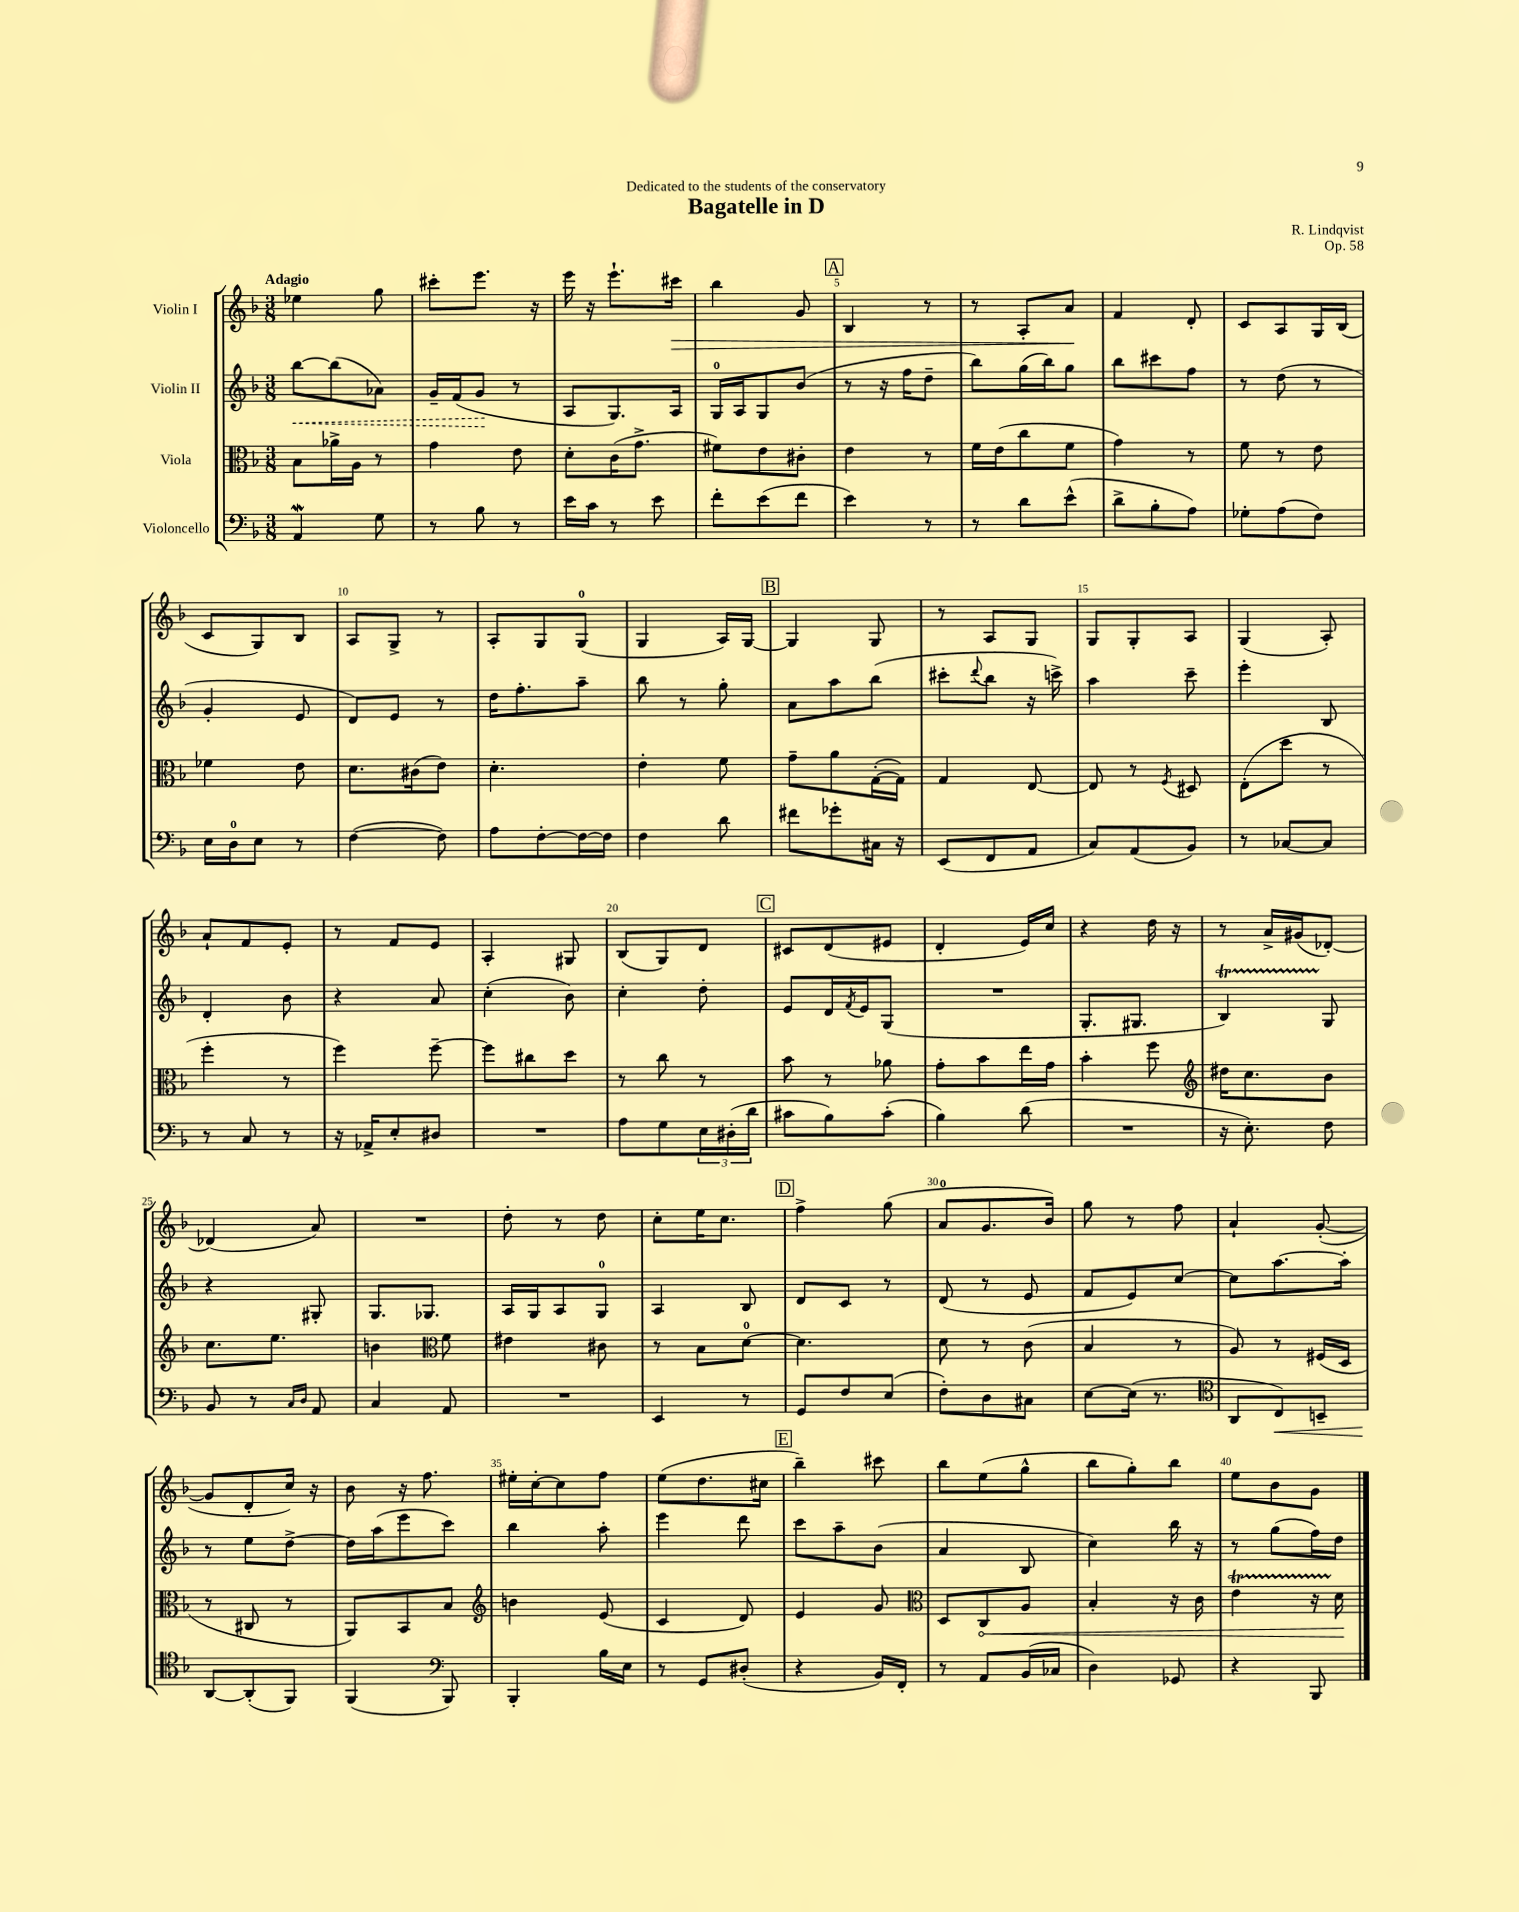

**kern	**kern	**kern	**kern
*staff4	*staff3	*staff2	*staff1
*clefF4	*clefC3	*clefG2	*clefG2
*k[b-]	*k[b-]	*k[b-]	*k[b-]
*M3/8	*M3/8	*M3/8	*M3/8
4AA	8B-	[8bb-	4ee-
.	16a-^	(8bb-]	.
.	16A	.	.
8G	8r	8a-)	8gg
=	=	=	=
8r	4g	16g~	8ccc#'
.	.	(16f	.
8B-	.	8g	8.eee
8r	8e	8r	.
.	.	.	16r
=	=	=	=
16e	8d'	8A	16eee
16c	.	.	16r
8r	(16c	8.G)	8.eee`
.	8.g^	.	.
8e	.	.	.
.	.	16A	16ccc#
=	=	=	=
8f'	8f#)	16G	4bb-
.	.	16A	.
(8e	8e	8G	.
8f	8c#'	(8b-	8g
=	=	=	=
4e)	4e	8r	4B-
.	.	16r	.
.	.	16ff	.
8r	8r	8dd~	8r
=	=	=	=
8r	16f	8bb-)	8r
.	(16e	.	.
8d	8cc	(16gg	8A'
.	.	16bb-)	.
(8e^^	8f	8gg	8a
=	=	=	=
8d^	4g)	8bb-	4f
8B-'	.	8ccc#	.
8A)	8r	8ff	8d'
=	=	=	=
8G-'	8f	8r	8c
(8A	8r	(8dd	8A
8F)	8e	8r	16G
.	.	.	(16B-
=	=	=	=
16E	4f-	4g'	8c
16D	.	.	.
8E	.	.	8G)
8r	8e	8e	8B-
=	=	=	=
([4F	8.d	8d)	8A
.	.	8e	8G^
.	(16c#	.	.
8F])	8e)	8r	8r
=	=	=	=
8A	4.d'	16dd	8A'
.	.	8.ff'	.
[8F'	.	.	8G
16F_	.	8aa~	(8G
16F]	.	.	.
=	=	=	=
4F	4e'	8bb-	4G
.	.	8r	.
8d	8f	8gg'	16A)
.	.	.	[16G
=	=	=	=
8f#	8g~	8a	4G]
8g-'	8a	8aa	.
16C#	([16G'	(8bb-	8G
16r	16G])	.	.
=	=	=	=
(8EE	4G	8ccc#'	8r
.	.	8qqddd	.
8FF	.	8bb-	8A
8AA	[8E	16r	8G
.	.	16ccc^)	.
=	=	=	=
8C)	8E]	4aa	8G
(8AA	8r	.	8G'
.	8qF	.	.
8BB-)	8D#	8ccc~	8A
=	=	=	=
8r	(8E'	4eee'	(4G
[8C-	8dd	.	.
8C-]	8r	8B-	8A')
=	=	=	=
8r	4ff'	4d'	8a`
8C	.	.	8f
8r	8r	8b-	8e'
=	=	=	=
16r	4ff)	4r	8r
16AA-^	.	.	.
8E'	.	.	8f
8D#	[8ff~	8a	8e
=	=	=	=
4.r	8ff]	(4cc'	4A'
.	8cc#	.	.
.	8dd	8b-)	8G#
=	=	=	=
8A	8r	4cc'	(8B-
8G	8cc	.	8G)
24E	8r	8dd'	8d
(24D#'	.	.	.
24d	.	.	.
=	=	=	=
8c#	8b-	8e	8c#
8B-)	8r	16d	(8d
.	.	8qf	.
.	.	16e	.
(8c#'	8a-	(8G	8e#
=	=	=	=
4B-)	8g'	4.r	4d'
.	8b-	.	.
(8d	16ee	.	16e)
.	16g	.	16cc
=	=	=	=
4.r	4b-'	8.G'	4r
.	.	8.G#	.
.	8ff	.	16dd
.	.	.	16r
=	=	=	=
*	*clefG2	*	*
16r	16dd#	4B-)	8r
8.E')	8.cc	.	.
.	.	.	16a^
.	.	.	(16g#
8F	8b-	8G	[8d-')
=	=	=	=
8BB-	8.cc	4r	(4d-]
8r	.	.	.
.	8.ee	.	.
16qqC	.	.	.
16qqD	.	.	.
8AA	.	8G#'	8a)
=	=	=	=
4C	4b	8.G	4.r
.	.	8.G-	.
*	*clefC3	*	*
8AA	8f	.	.
=	=	=	=
4.r	4e#	16A	8dd'
.	.	16G	.
.	.	8A	8r
.	8c#	8G	8dd
=	=	=	=
4EE	8r	4A	8cc'
.	8B-	.	16ee
.	.	.	8.cc
8r	[8d	8B-	.
=	=	=	=
8GG	4.d]	8d	4ff^
8F	.	8c	.
(8E	.	8r	(8gg
=	=	=	=
8F')	8d	(8d	8a
8D	8r	8r	8.g
8C#	(8c	8e	.
.	.	.	16b-)
=	=	=	=
[8E	4B-	8f	8gg
(16E]	.	8e)	8r
8.r	.	.	.
.	8r	[8cc	8ff
=	=	=	=
*clefC4	*	*	*
8AA	8A)	8cc]	4a`
8C)	8r	[8.aa	.
8BB~	(16F#	.	([8g'
.	16D	16aa']	.
=	=	=	=
[8AA	8r	8r	8g]
(8AA']	8C#	8ee	8d'
8FF)	8r	[8dd^	16cc)
.	.	.	16r
=	=	=	=
(4FF	8AA)	16dd]	8b-
.	.	(16aa	.
.	8BB-	8eee	16r
.	.	.	8.ff
*clefF4	*	*	*
8BBB-)	8B-	8ccc)	.
=	=	=	=
*	*clefG2	*	*
4BBB-'	4b	4bb-	16ee#'
.	.	.	[16cc'
.	.	.	8cc]
16B-	(8e	8aa'	8ff
16E	.	.	.
=	=	=	=
8r	4c	4eee	(8ee
8GG	.	.	8.dd
(8D#'	8d)	8ddd	.
.	.	.	16cc#
=	=	=	=
4r	4e	8ccc	4bb-~)
.	.	8aa~	.
16BB-)	8g	(8b-	8ccc#
16FF'	.	.	.
=	=	=	=
*	*clefC3	*	*
8r	8D	4a	8bb-
8AA	8C	.	(8ee
(16BB-	8A	8B-	8gg^^
16C-	.	.	.
=	=	=	=
4D)	4B-'	4cc)	8bb-
.	.	.	8gg')
8GG-	16r	16bb-	8bb-
.	16c	16r	.
=	=	=	=
4r	4e	8r	8ee
.	.	(8gg	8b-
8BBB-	16r	16ff)	8g
.	16d	16dd	.
==	==	==	==
*-	*-	*-	*-
